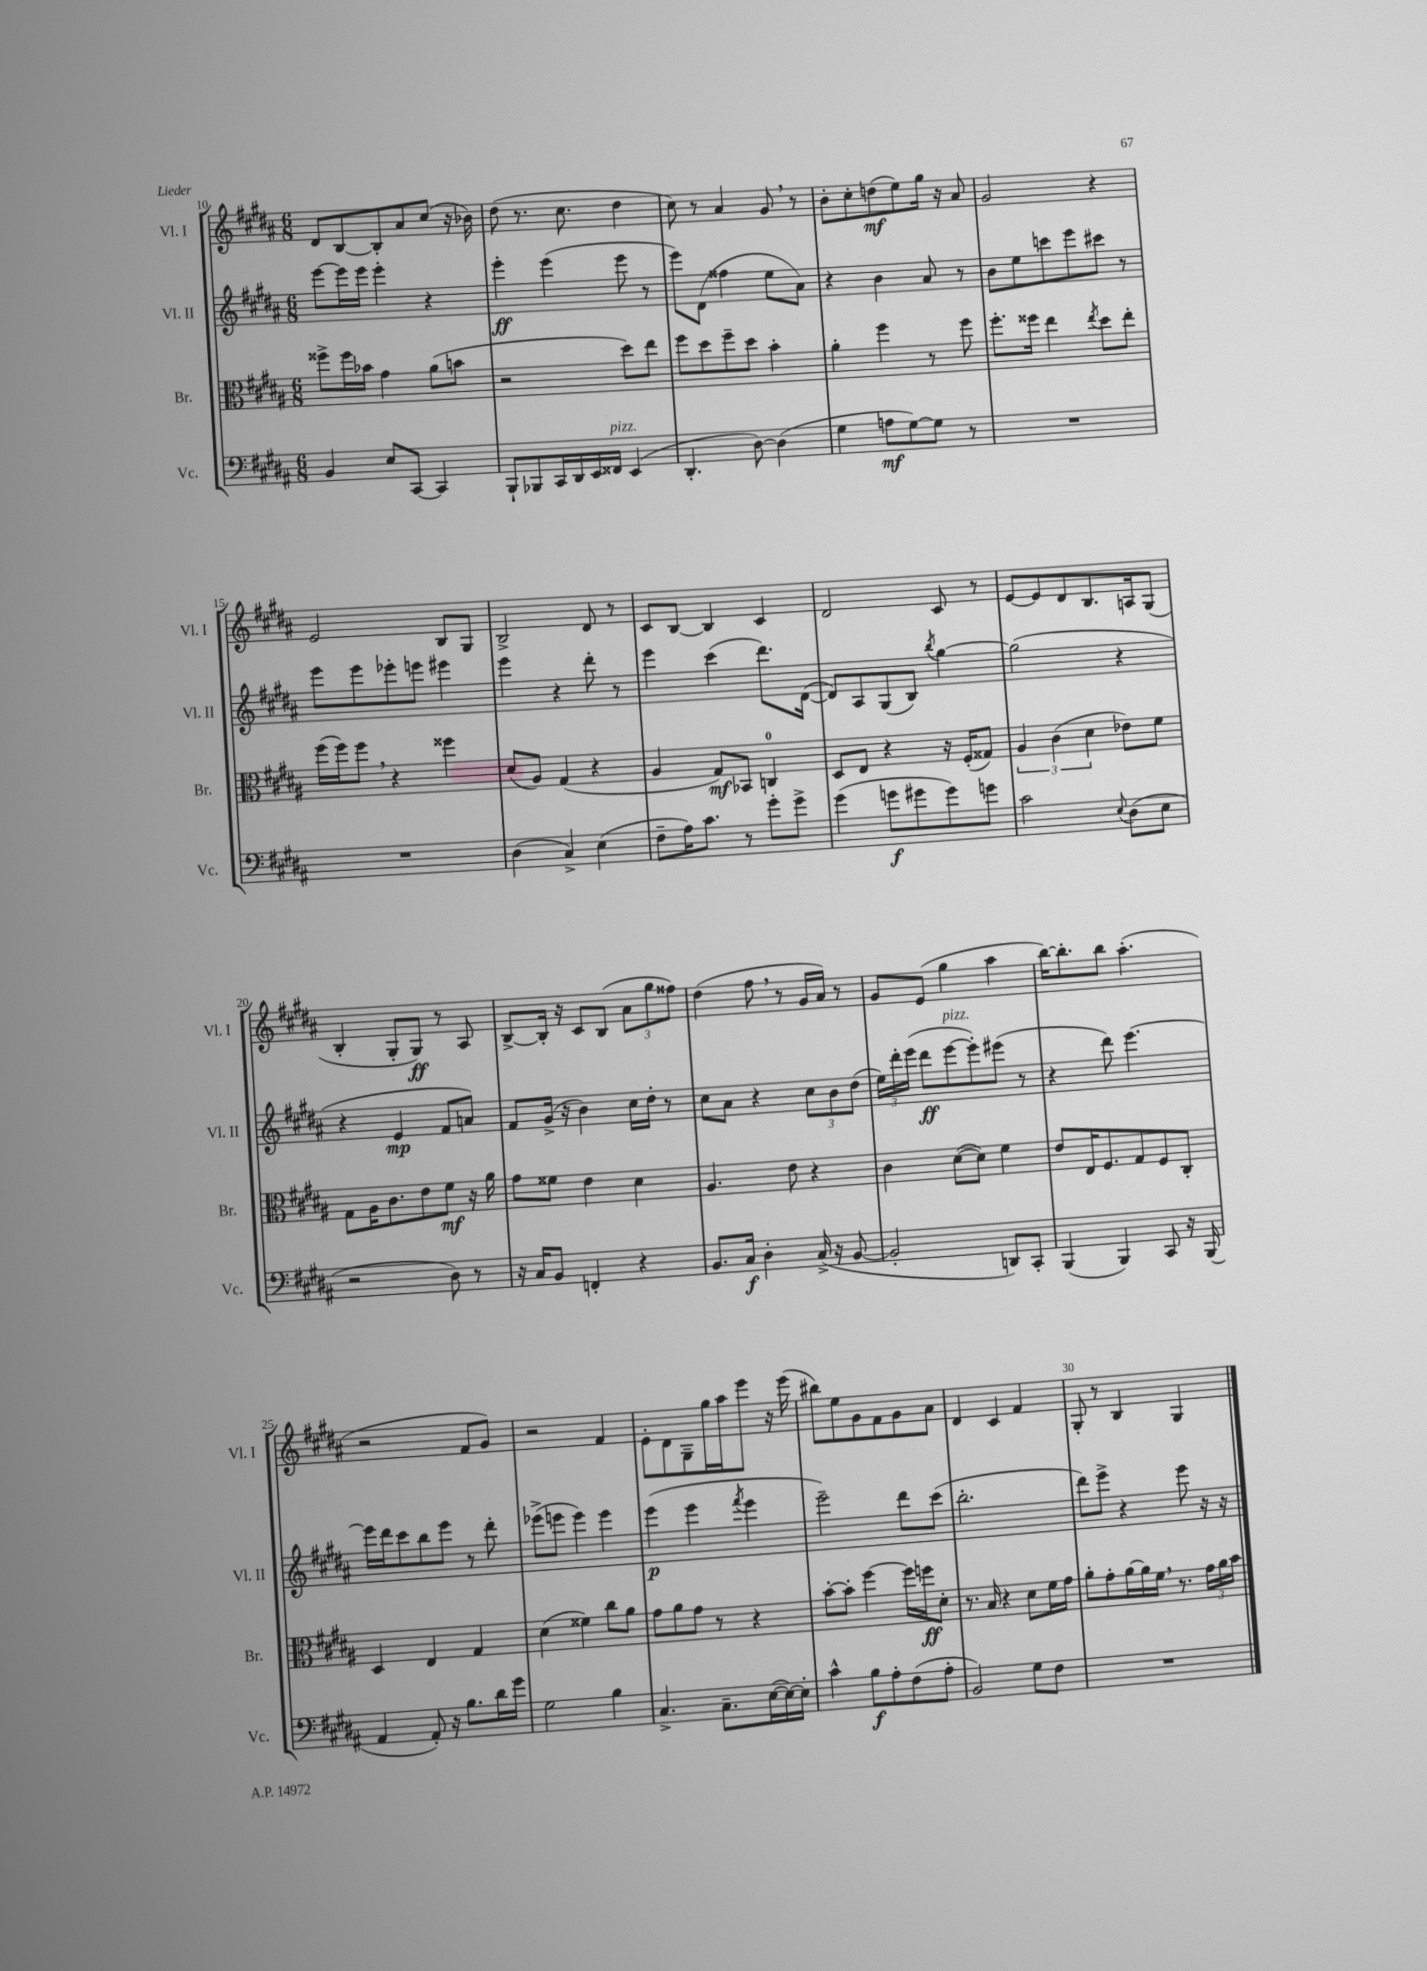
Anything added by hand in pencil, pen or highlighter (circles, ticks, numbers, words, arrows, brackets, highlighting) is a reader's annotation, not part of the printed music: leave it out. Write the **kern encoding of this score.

**kern	**kern	**kern	**kern
*staff4	*staff3	*staff2	*staff1
*clefF4	*clefC3	*clefG2	*clefG2
*k[f#c#g#d#a#]	*k[f#c#g#d#a#]	*k[f#c#g#d#a#]	*k[f#c#g#d#a#]
*M6/8	*M6/8	*M6/8	*M6/8
4BB	8ff##^	[8eee	8d#
.	16ff##	16eee]	[8B
.	16b-	16eee	.
8E	4g#	4eee'	8B']
[8CC#	.	.	8a#
4CC#]	(8a#	4r	(8cc#
.	8b	.	16r
.	.	.	16b-)
=	=	=	=
8BBB`	2r	4eee'	(8dd#
8BBB-	.	.	8.r
16CC#	.	(4eee	.
16DD#	.	.	8.cc#
16EE	.	.	.
16FF##	.	.	.
(4EE	8dd#)	8eee	4dd#
.	8ee	8r	.
=	=	=	=
4.DD#'	8ff#	8eee)	8cc#)
.	8dd#	(8d#	8r
.	8ff#~	4ff##	4a#
[8D#)	8dd#	.	.
(4D#]	4b'	8ee	8g#
.	.	8a#)	8r
=	=	=	=
4G#	4a#'	4r	8b'
.	.	.	8cc#'
8A	4ff#	4b	(8dd
[8G#)	.	.	8ee)
8G#]	8r	8a#	16gg#
.	.	.	16r
8r	8ff#	8r	8a#
=	=	=	=
2.r	8.ff#'	8b	2g#
.	.	8ee	.
.	16ff##	.	.
.	4ee	8ccc	.
.	.	8eee	.
.	8qee	.	.
.	8dd#	8ccc#	4r
.	8ee'	8r	.
=	=	=	=
2.r	(16ff#	8eee	2e
.	16ff#)	.	.
.	8ff#	8eee	.
.	4r	8eee-'	.
.	.	8eee	.
.	4ff##	4eee#	8B
.	.	.	8G#
=	=	=	=
(4D#	(8d#	4eee	2B^
.	8A#)	.	.
4C#^)	(4G#	4r	.
(4E	4r	8ddd#'	8d#
.	.	8r	8r
=	=	=	=
8F#~	4A#	4eee	8c#
16A#)	.	.	[8B
8.c#	.	.	.
.	8G#)	(4ccc#	4B]
8r	8BB-	.	.
8g#'	4C	8.ddd#)	4c#
8g#^	.	.	.
.	.	([16d#	.
=	=	=	=
(4g#	8D#	8d#])	2d#
.	8E	8A#	.
8g	4r	(8G#	.
8g#	.	8B)	.
.	.	8qbb	.
8g#)	16r	[4gg#	8c#
.	(16F#'	.	.
8g	8G##)	.	8r
=	=	=	=
2c#	6A#	(2gg#]	[8e
.	.	.	8e]
.	(6c#	.	.
.	.	.	8d#
.	6d#	.	.
.	.	.	8.B
8qqE	.	.	.
(8D#	8e-)	4r	.
.	.	.	16A
8E	8f#	.	(8G#
=	=	=	=
2r	8G#	4r	4B'
.	16A#	.	.
.	8.c#	.	.
.	.	4e	8G#'
.	8e	.	8G#)
8D#)	8f#	8f#	8r
8r	16r	8a)	8A#
.	16a#	.	.
=	=	=	=
16r	8g#	8f#	[8B^
16C#	.	.	.
8BB	8f##	(16g#^	16B']
.	.	16r	16r
4FF'	4e	4b)	8c#
.	.	.	(8B
4r	4d#	16cc#	12a#
.	.	16dd#'	.
.	.	.	12gg#
.	.	8r	.
.	.	.	12ff##)
=	=	=	=
8.BB	4.A#	8cc#	(4dd#
.	.	8a#	.
16C#	.	.	.
4D#'	.	4r	8ff#
.	8e	.	8r
(16C#^	4r	12cc#	16g#
16r	.	.	16a#)
.	.	12b	.
[8BB	.	.	8r
.	.	(12dd#	.
=	=	=	=
2BB']	4c#	24ee)	8g#
.	.	24ddd#'	.
.	.	(24eee	.
.	.	8ddd#	(8e
.	([8d#	[8eee	4gg#
.	8d#])	8eee'])	.
8DD)	4f#	(8eee#	4aa#
8CC#'	.	8r	.
=	=	=	=
(4BBB	8e	4r	[16bb)
.	.	.	8.bb']
.	16E	.	.
.	8.F#	.	.
4BBB)	.	8ddd#)	8bb
.	8G#	[4.eee	(4.aa#'
8CC#	8F#	.	.
16r	8C#'	.	.
(16BBB	.	.	.
=	=	=	=
4AA#	4D#	16eee]	2r
.	.	16ddd#	.
.	.	8ccc#	.
8AA#')	4E	8bb	.
16r	.	8eee	.
8.B	.	.	.
.	4G#	8r	8f#
16d#	.	8ddd#'	8g#)
16g#	.	.	.
=	=	=	=
2G#	(4d#	(8eee-^	2r
.	.	8eee	.
.	4f##)	4eee)	.
4B	8cc#	4eee	4f#
.	8a#	.	.
=	=	=	=
4.C#^	8g#	(4eee	8e'
.	8a#	.	8d#
.	8g#	4eee	8G#~
8.C#~	8r	.	16gg#
.	.	.	16aa#
.	.	8qfff#	.
.	4r	4eee	8eee
([16E	.	.	.
16E_)	.	.	16r
16E']	.	.	(16eee
=	=	=	=
4c#^^	[8b'	2eee~)	8bb#)
.	8b']	.	8ee
8B	[4ff#	.	8g#
8A#'	.	.	8f#
(8F#	16ff#]	8ddd#	8g#
.	16ff	.	.
8A#'	8d#'	(8ccc#	8a#
=	=	=	=
2BB)	8.r	2.bb'	4d#
.	16B	.	.
.	4r	.	4c#
8G#	8d#	.	4f#
8F#	16f#	.	.
.	16g#	.	.
=	=	=	=
2.r	8a#'	8ddd#)	8G#'
.	8g#'	8eee^	8r
.	[16a#	4r	4B
.	16a#]	.	.
.	16f#	.	.
.	8.r	.	.
.	.	8eee	4G#
.	24g#	16r	.
.	24a#	.	.
.	.	16r	.
.	24b	.	.
==	==	==	==
*-	*-	*-	*-
